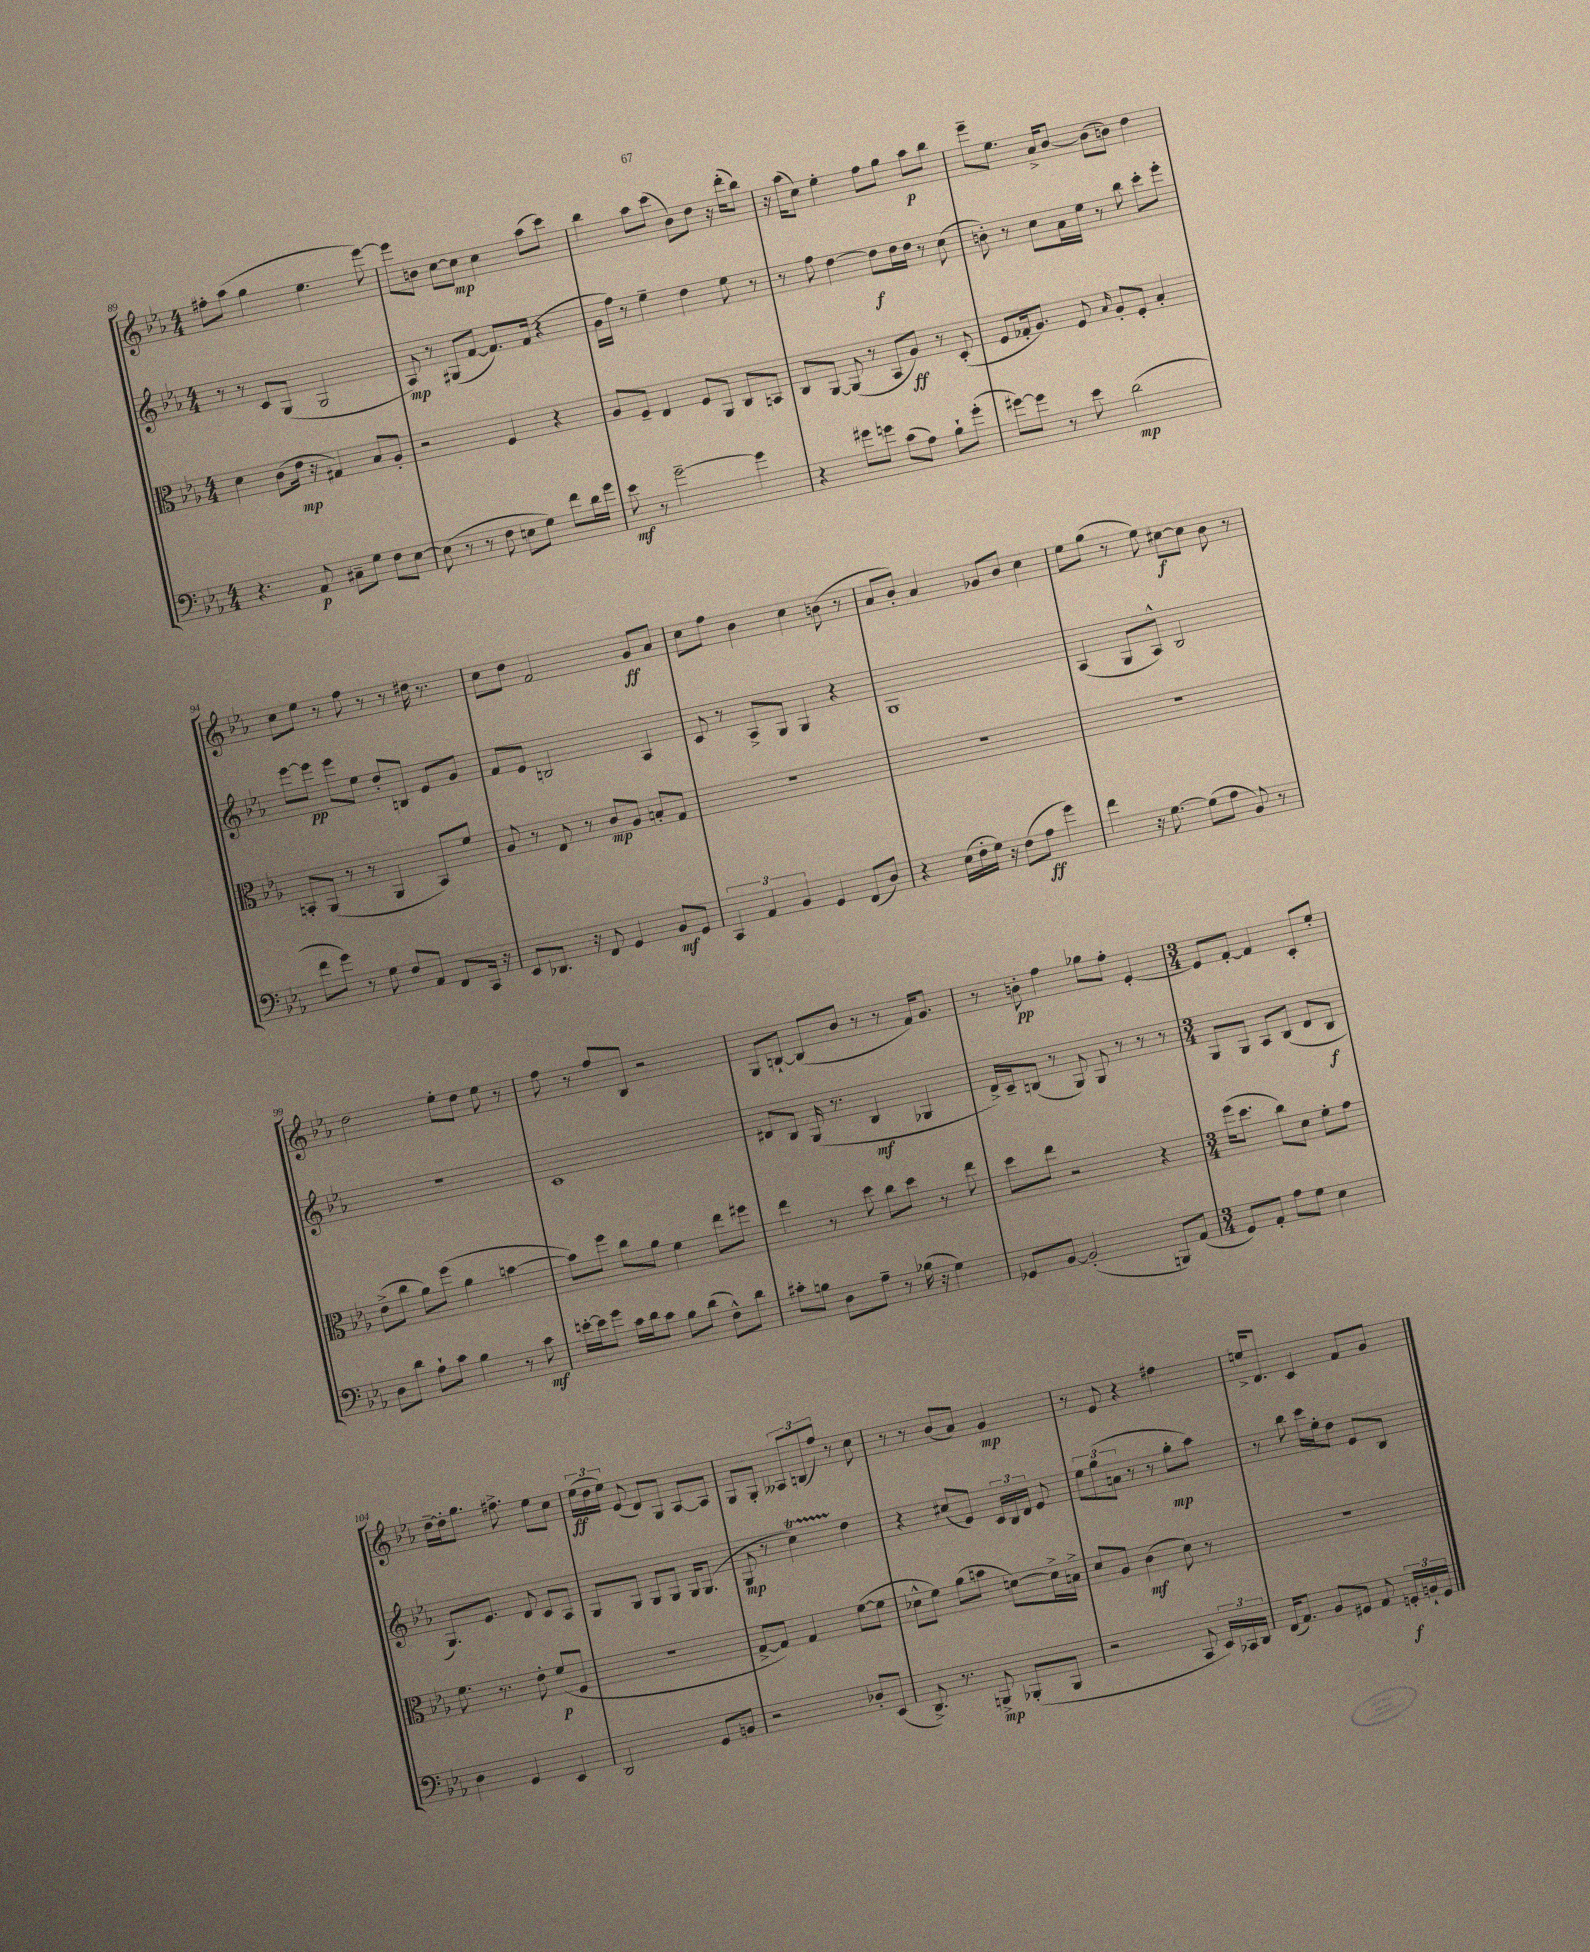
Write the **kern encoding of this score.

**kern	**kern	**kern	**kern
*staff4	*staff3	*staff2	*staff1
*clefF4	*clefC3	*clefG2	*clefG2
*k[b-e-a-]	*k[b-e-a-]	*k[b-e-a-]	*k[b-e-a-]
*M4/4	*M4/4	*M4/4	*M4/4
4.r	4d	8r	8ff#'
.	.	8r	(8aa-
.	(8c	8c	4gg
8AA-	16e-	(8G	.
.	16r	.	.
8C#~	4G#)	2G	4.ee-
8G	.	.	.
8F	8B-	.	.
[8E-	8A-'	.	[8eee-)
=	=	=	=
(8E-]	2r	8A-)	8eee-]
8r	.	8r	8b
8r	.	(8G#	[8cc
8F	.	[8f	8cc]
8E	4F	8.f])	4cc
8G)	.	.	.
.	.	(16f	.
8f	4r	4r	(8aa-
16d	.	.	8ccc)
16g	.	.	.
=	=	=	=
8e-	8A-	16g	4bb-
.	.	16ff)	.
8r	8F~	8r	.
[2g~	4E-	4ee-~	8aa-
.	.	.	(8ccc
.	8F	4dd	8b-)
.	8AA-	.	8dd
4g]	8C	8ee-	16r
.	.	.	(16ddd'
.	8BB	8r	8bb-)
=	=	=	=
4r	8C	8r	16r
.	.	.	(16aa-
.	[8AA-	8ff	8cc)
8g#	(8AA-]	[4dd	4ee-'
8g	8r	.	.
(8c	8BB-	8dd]	8ff
8A-)	8A-)	16dd	8gg
.	.	16dd	.
8B-`	8r	8r	8aa-
(8g'	(8D'	(8cc	8bb-
=	=	=	=
[8g#)	8F	8b')	8eee-~
8g#]	16G-'	8r	8.ee-
.	8.A-)	.	.
8r	.	8cc	.
.	.	.	16a-^
8e-	8F	16a-	[8b-
.	.	16ee-	.
.	16qqB-	.	.
(2d	8A-'	8r	(8b-]
.	8F'	8bb-	8b)
.	4B-'	8ccc'	4dd
.	.	8eee-'	.
=	=	=	=
8f	8BB'	[8eee-	8cc
8g)	(8AA-	8eee-]	8ee-
8r	8r	8eee-	8r
8G	8r	8ee-	8ff
8F	4AA-	8dd'	8r
8AA-	.	8B	8r
8FF	8BB)	8e-	16dd#
.	.	.	8.r
16CC	8f	8g	.
16r	.	.	.
=	=	=	=
8EE-	8A-	8f	8cc
8.DD-	8r	8e-	8dd
.	8E-	2B	2f
16r	.	.	.
8FF	8r	.	.
4GG	8c	.	.
.	8A-	.	.
8BB-	8B'	4A-	8g
8GG	8G	.	8a-
=	=	=	=
6CC	1r	8c	8cc
.	.	8r	8ff
6AA-	.	.	.
.	.	8A-^	4b-
6BB-	.	.	.
.	.	8G	.
4GG	.	4G	4cc
(8FF	.	4r	(8b
8D)	.	.	8r
=	=	=	=
4r	1r	1G	8a-
.	.	.	8b-')
(16E-	.	.	4a-
16F'	.	.	.
16G)	.	.	.
16r	.	.	.
(8F	.	.	8g-
8A-	.	.	8b-
4g)	.	.	4cc
=	=	=	=
4f	1r	(4A-	8ee-
.	.	.	(8gg
16r	.	8G	8r
[8.G	.	.	.
.	.	8A-^^)	8ee-)
(8G]	.	2B-	[8cc#
8A-	.	.	8cc#]
8BB-)	.	.	8b-
8r	.	.	8r
=	=	=	=
8D	(8e-^	1r	2dd
8d	8cc	.	.
8A-`	8a-)	.	.
8c	(8ff	.	.
4B-	4a-	.	8ee-'
.	.	.	8dd
8r	[4b	.	8ee-
8c	.	.	8r
=	=	=	=
[16e'	8b])	1c	8ff
16e]	.	.	.
8g	8ff	.	8r
16c	8cc	.	8ff
16d	.	.	.
8c	8a-	.	8B-
8B-	4f	.	2r
(8d	.	.	.
8F^^)	8ee-	.	.
8d	8ff#	.	.
=	=	=	=
8c#'	4ee-	8d#	8G
8B	.	8B-	[8B`
8D	8r	(16G	(8B]
.	.	8.r	.
8A-~	8dd	.	8b-
8r	8cc	4B-	8r
(16B-	8dd	.	8r
16r	.	.	.
4G)	8r	4G-	16f)
.	.	.	8.g
.	8ee-	.	.
=	=	=	=
8GG-	8dd	16d^)	8r
.	.	16c~	.
[8BB-	8ee-	(8B	8b'
(2BB-']	2r	8r	4ff
.	.	8G)	.
.	.	8G	8gg-
.	.	8r	8ff'
8BBB)	4r	8r	[4e-'
(8AA-	.	8r	.
=	=	=	=
*M3/4	*M3/4	*M3/4	*M3/4
8GG)	(16ff	8G	8e-]
.	8.dd	.	.
8AA-'	.	8G	[8f'
8A-	8cc)	8A-	4f]
8G	8d	(8B-	.
4E-	8f'	8d	8c'
.	8g	8B-	8ee-'
=	=	=	=
4D	8.f	8.G)	[16dd~
.	.	.	16dd']
.	.	.	8.gg
.	8.r	8.e-	.
4GG	.	.	.
.	.	.	8.ff#^
.	8e-'	8d	.
4EE-	(8f	8c	8ee-
.	8F	8A-	8cc
=	=	=	=
2DD	2.r	8G	(24ee-
.	.	.	24dd
.	.	.	24ee-)
.	.	8G	(8e-
.	.	8G	8d)
.	.	8G	8G
8GG	.	16G	[8A-
.	.	(8.G	.
8BB	.	.	8A-]
=	=	=	=
2r	[8G^	8G	8G
.	8G])	8r	8G'
.	4G	4cc)	12A--
.	.	.	(12B
.	.	.	12ff)
8D-'	([8f	4dd	8r
(8EE-	8f]	.	8cc
=	=	=	=
8.DD^)	8d-^^	4r	8r
.	8f)	.	8r
8.r	.	.	.
.	(8a-	(8cc#	(8b-
8BBB^	8b	8e-)	8a-)
(8BBB-'	[8d)	24c	4g
.	.	24B-	.
.	.	24d	.
8BBB-	16d^]	8e-	.
.	16B^	.	.
=	=	=	=
2r	8d	12ee-	8r
.	.	(12gg	.
.	8A-	.	8e-
.	.	12a	.
.	(4c	8r	4r
.	.	8r	.
8CC	8d)	8gg'	4ff#
24EE-)	8r	8aa-)	.
24CC-	.	.	.
24DD	.	.	.
=	=	=	=
(16FF	2.r	8r	16ee^
8.AA-)	.	.	8.d
.	.	8bb-	.
8BB-	.	16ccc	4c
.	.	16ee-'	.
8GG#	.	8dd	.
8AA-	.	8e-	8f
24GG'	.	8B-	8g
24BB`	.	.	.
24GG	.	.	.
==	==	==	==
*-	*-	*-	*-
